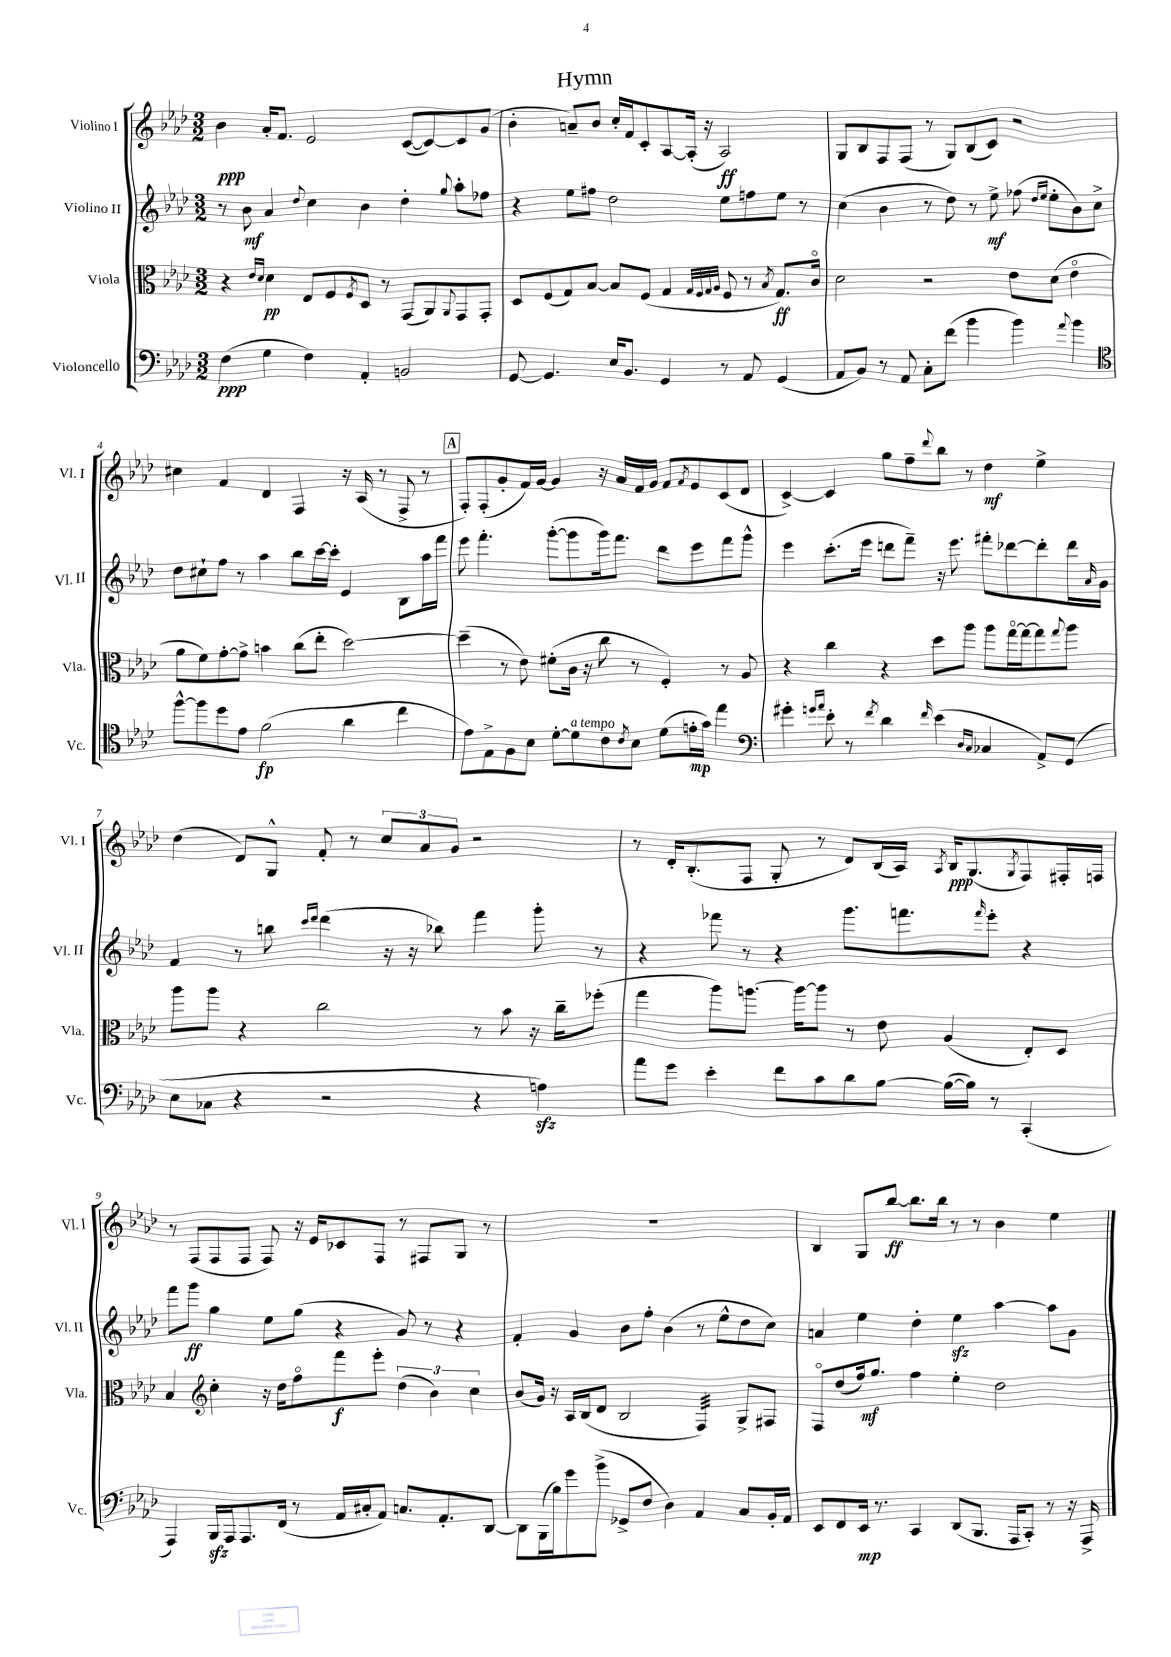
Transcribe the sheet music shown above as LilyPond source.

\header { title = "Hymn" }
<<
\new StaffGroup <<
\new Staff = "s0" \with { instrumentName = "Violino I" shortInstrumentName = "Vl. I" } {
    \clef treble \key aes \major \numericTimeSignature \time 3/2
    bes'4\ppp aes'16-. f'8. ees'2 c'8~( c'8~) c'8 g'8( |
    bes'4-. a'8--) bes'8 c''16-. f'16 c'8-. aes8~ aes16-.( r16 aes2\ff) |
    g8 bes8 f8 f8( r8 g8) bes8( c'8) r2 |
    cis''4 f'4 des'4 f4 r16 aes16( r8 f8-> r8 |
    \mark \markup { \box "A" } f8-.) f8-.( g'8-. f'16) g'16~ g'4 r16 aes'16 f'16 g'16 f'8 \acciaccatura { f'8 } ees'8 c'8( des'8 |
    c'4~->) c'4 g''8 f''8-- \appoggiatura { des'''8 } bes''8 r8 des''4\mf ees''4-> |
    des''4( des'8) g8-^ f'8-. r8 \tuplet 3/2 { c''8 aes'8 g'8 } r2 |
    r8 des'16-. bes8.-.( f8 g8-. r8 des'8) bes16( aes16) \acciaccatura { aes8 } bes16\ppp g8.( \acciaccatura { g8 } f8) fis16-. f16 |
    r8 f8( f8 f8 f8) r16 ees'16 ces'8 f8 r8 fis8 g8 r8 |
    R1. |
    bes4 g8 bes''8~\ff bes''8. bes''16 r8 r8 bes'4 ees''4 \bar "|." |
}
\new Staff = "s1" \with { instrumentName = "Violino II" shortInstrumentName = "Vl. II" } {
    \clef treble \key aes \major \numericTimeSignature \time 3/2
    r8 bes'8\mf aes'4 \appoggiatura { des''8 } c''4 bes'4 des''4-. \appoggiatura { g''8 } aes''8-. fes''8 |
    r4 ees''8 fis''8 des''2 ees''8 f''8 ees''8 r8 |
    c''4( bes'4 r8 des''8) r8 ees''8->\mf fes''8( \grace { des''16 ees''16 } ees''8-. bes'8) c''8-> |
    des''8 cis''8-! f''8 r8 aes''4 bes''8 c'''16~ c'''16-. ees'4 bes8 aes''16 f'''16 |
    \mark \markup { \box "A" } ees'''8 f'''4.-. g'''8~-.( g'''8 g'''16) f'''8. des'''8 ees'''8 f'''8 g'''8-^ |
    ees'''4 c'''8.-.( ees'''16 d'''8 f'''8--) r16 ees'''8. fis'''8-. des'''8~ des'''8-. des'''16 \grace { aes'16 } g'16 |
    f'4 r8 b''8 \grace { c'''16 des'''16 } des'''4( r16 r16 bes''8) f'''4 g'''8-. r8 |
    r4 fes'''8 r8 r4 g'''8. f'''8. \grace { f'''16 } ees'''8-. r4 |
    f'''8 g'''8\ff g''4 ees''8 g''8( r4 g'8) r8 r4 |
    f'4-. g'4 bes'8 f''8-. bes'4( r8 ees''8-^ des''8 c''8) |
    a'4 ees''4 des''4-. ees''4\sfz aes''4~ aes''8 g'8 \bar "|." |
}
\new Staff = "s2" \with { instrumentName = "Viola" shortInstrumentName = "Vla." } {
    \clef alto \key aes \major \numericTimeSignature \time 3/2
    r4 \grace { ees'16 des'16 } des'4\pp ees8 f8 \acciaccatura { f8 } des8 r8 g,8( aes,8) \appoggiatura { aes,8 } g,8 g,8-. |
    des8 f8( g8) bes8~ bes8 f8( g4 \grace { g32 f32 g32 aes32 } f8 r8 \acciaccatura { bes8 } g8.\ff) c'16\flageolet |
    des'2 r2 ees'8 des'8( ees'4\flageolet |
    aes'8 f'8) g'8~-. g'8-> b'4 c''8( ees''8-. des''2~) |
    \mark \markup { \box "A" } des''4--( r8 ees'8) fis'8-.( c'16 r16 c''8 r8 f4-.) r8 aes8 |
    r4 c''4 r4 des''8 aes''8 aes''8 g''16~\flageolet g''16~ g''8 \appoggiatura { g''8 } aes''8 |
    aes''8 aes''8 r4 c''2 r8 bes'8 r16 c''16-- fes''8-.( |
    g''4 aes''8) a''8.~ a''16~ a''8 r8 ees'8 aes4( ees8-.) des8 |
    bes4 \clef treble c''4-. r16 des''16 f''8\flageolet f'''8\f ees'''8-. \tuplet 3/2 { des''4( bes'4) c''4 } |
    bes'8( g'16) r16 aes16 bes16( des'8 bes2 f4:32) g8-> fis8 |
    f8\flageolet des''8( f''16\mf) g''8. f''4 ees''4-. des''2 \bar "|." |
}
\new Staff = "s3" \with { instrumentName = "Violoncello" shortInstrumentName = "Vc." } {
    \clef bass \key aes \major \numericTimeSignature \time 3/2
    f4\ppp( g4 f4) aes,4-. b,2 |
    g,8~ g,4. ees16 bes,8. g,4 r8 aes,8 g,4( |
    aes,8 bes,8) r8 aes,8 c8-. f'8( bes'4 bes'4) \appoggiatura { aes'8 } bes'4 |
    \clef tenor f''8~-^ f''8 des''8 ees'8 f'2\fp( aes'4 c''4 |
    \mark \markup { \box "A" } ees'8) ees8-> f8 bes8 des'8~-. des'8^\markup { \italic "a tempo" } c'8 \acciaccatura { c'8 } bes8 des'8( e'16-.\mp g'16) ees''4 |
    \clef bass gis'4-. \grace { g'16 aes'16 } ees'8-. r8 \acciaccatura { f'8 } des'4 \grace { f'16 } ees'4( \grace { des16 c16 } ces4 aes,8->) g,8( |
    ees8 ces8 r4 r2 r4 a4\sfz) |
    aes'8 g'8 ees'4-. f'8 c'8 des'8 bes8~ bes16~( bes16) r8 c,4-.( |
    aes,,4) bes,,16\sfz aes,,16 aes,,8. f,16( r8 aes,16 cis16-. aes,8) c8. aes,8.-. des,8~ |
    des,8 bes,,16( bes16) g'8 bes'8->( ges,8-> f8 des4) aes,4 c8 bes,16-. aes,16 |
    ees,8 f,8 ees,16\mp r8. c,4 des,8( bes,,8. aes,,16 c,8-.) r8 r16 aes,,16-> \bar "|." |
}
>>
>>
